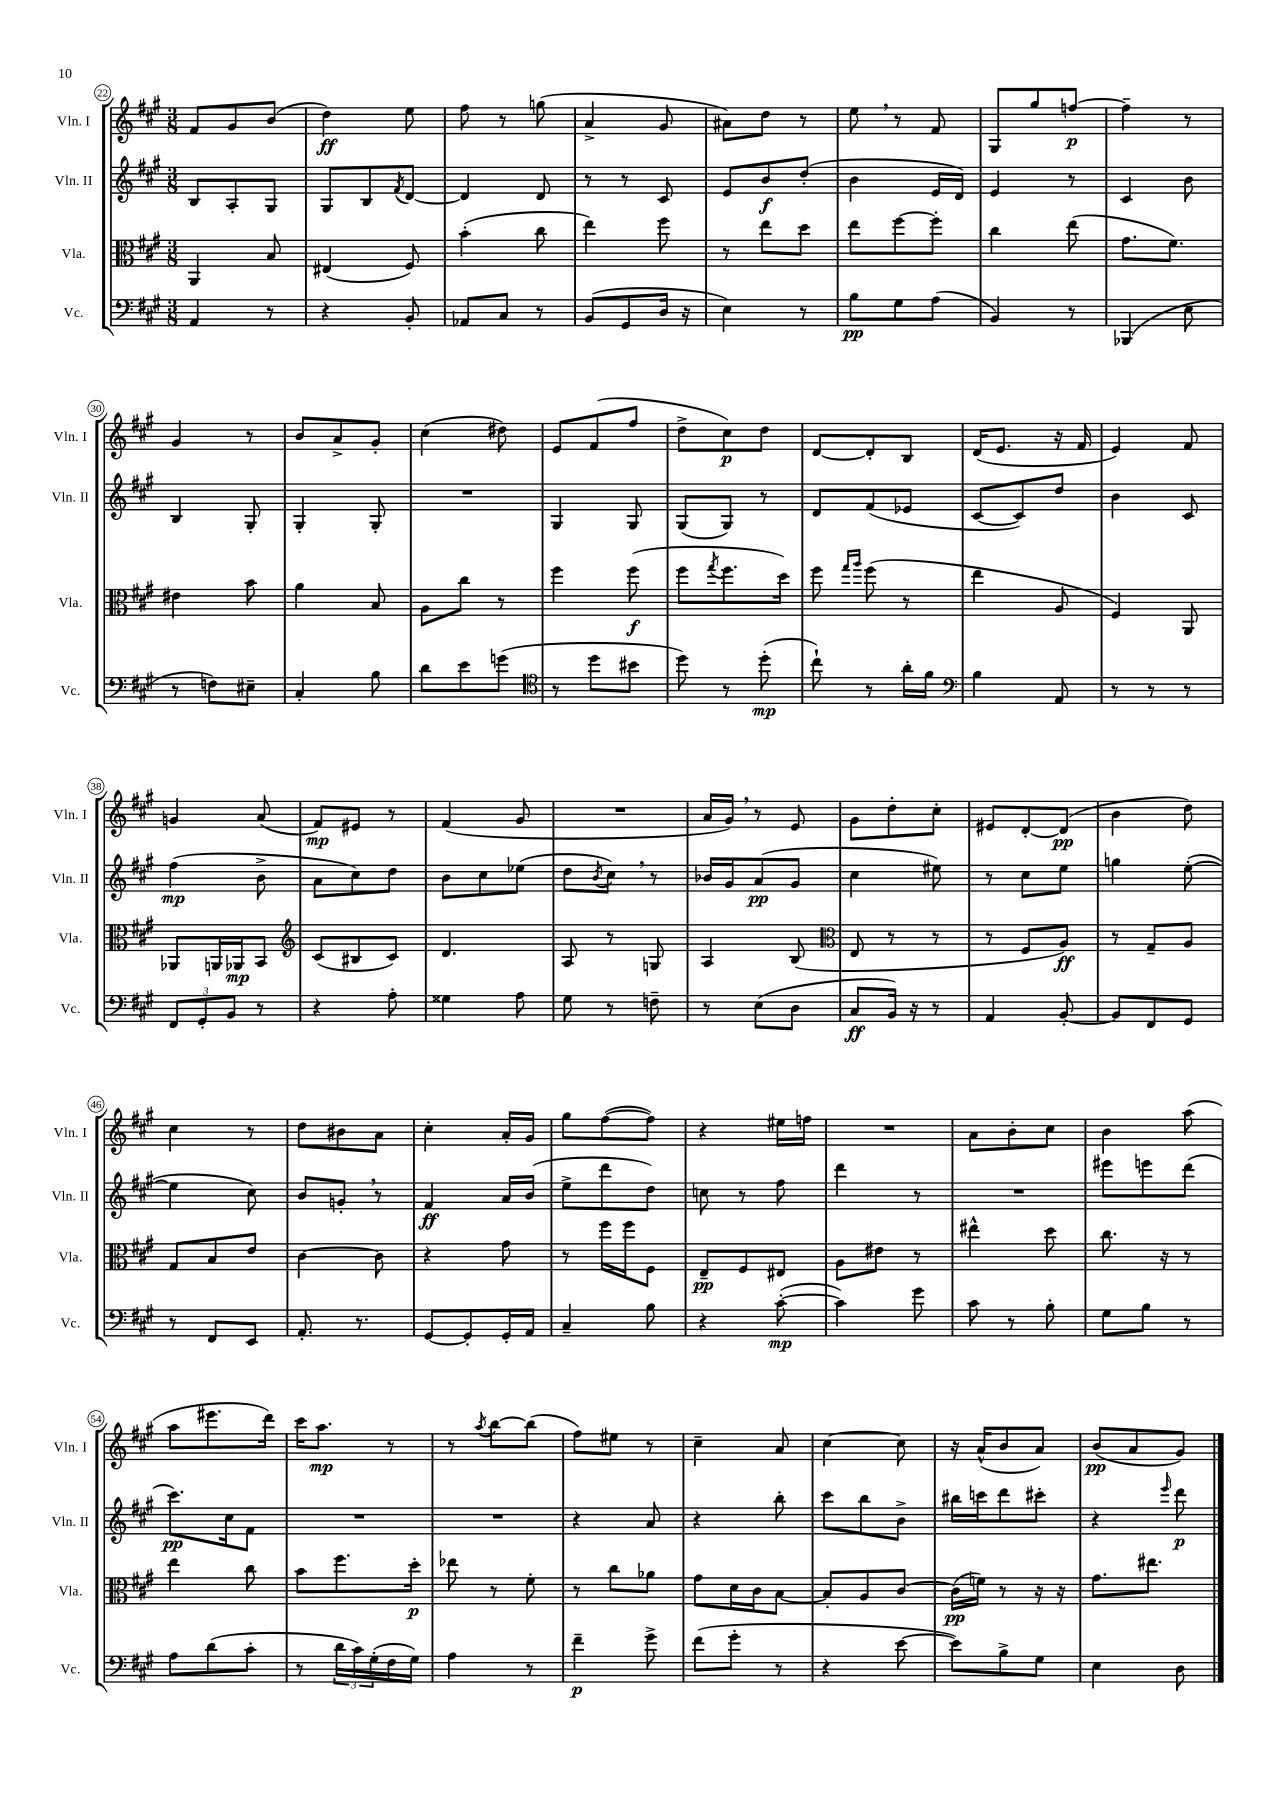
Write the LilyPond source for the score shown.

<<
\new StaffGroup <<
\new Staff = "s0" \with { instrumentName = "Vln. I" shortInstrumentName = "Vln. I" } {
    \clef treble \key a \major \numericTimeSignature \time 3/8
    fis'8 gis'8 b'8( |
    d''4\ff) e''8 |
    fis''8 r8 g''8( |
    a'4-> gis'8 |
    ais'8) d''8 r8 |
    e''8 \breathe r8 fis'8 |
    gis8 gis''8 f''8~\p |
    f''4-- r8 |
    gis'4 r8 |
    b'8 a'8-> gis'8-. |
    cis''4( dis''8) |
    e'8 fis'8( fis''8 |
    d''8-> cis''8\p) d''8 |
    d'8~ d'8-. b8 |
    d'16( e'8. r16 fis'16 |
    e'4) fis'8 |
    g'4 a'8( |
    fis'8\mp) eis'8 r8 |
    fis'4( gis'8 |
    R4. |
    a'16 gis'16) \breathe r8 e'8 |
    gis'8 d''8-. cis''8-. |
    eis'8 d'8~-. d'8\pp( |
    b'4 d''8) |
    cis''4 r8 |
    d''8 bis'8 a'8 |
    cis''4-. a'16-. gis'16 |
    gis''8 fis''8~( fis''8) |
    r4 eis''16 f''16 |
    R4. |
    a'8 b'8-. cis''8 |
    b'4 a''8( |
    a''8 eis'''8. d'''16) |
    cis'''16 a''8.\mp r8 |
    r8 \acciaccatura { a''8 } b''8~ b''8( |
    fis''8) eis''8 r8 |
    cis''4-- a'8 |
    cis''4~ cis''8 |
    r16 a'16-^( b'8 a'8) |
    b'8\pp( a'8 gis'8) \bar "|." |
}
\new Staff = "s1" \with { instrumentName = "Vln. II" shortInstrumentName = "Vln. II" } {
    \clef treble \key a \major \numericTimeSignature \time 3/8
    b8 a8-. gis8 |
    gis8 b8 \acciaccatura { fis'8 } d'8~ |
    d'4 d'8 |
    r8 r8 cis'8 |
    e'8 b'8\f d''8-.( |
    b'4 e'16 d'16) |
    e'4 r8 |
    cis'4 b'8 |
    b4 gis8-. |
    gis4-. gis8-. |
    R4. |
    gis4 gis8 |
    gis8( gis8) r8 |
    d'8 fis'8( ees'8 |
    cis'8~ cis'8) d''8 |
    b'4 cis'8 |
    fis''4\mp( b'8-> |
    a'8 cis''8) d''8 |
    b'8 cis''8 ees''8( |
    d''8 \acciaccatura { b'8 } cis''8) \breathe r8 |
    bes'16 gis'16 a'8\pp( gis'8 |
    cis''4 eis''8) |
    r8 cis''8 e''8 |
    g''4 e''8~-.( |
    e''4 cis''8) |
    b'8 g'8-. \breathe r8 |
    fis'4\ff a'16 b'16( |
    e''8-> d'''8 d''8) |
    c''8 r8 fis''8 |
    d'''4 r8 |
    R4. |
    eis'''8 e'''8 d'''8( |
    cis'''8.\pp) cis''16 fis'8 |
    R4. |
    R4. |
    r4 a'8 |
    r4 b''8-. |
    cis'''8 b''8 b'8-> |
    bis''16 c'''16 d'''8 cis'''8-. |
    r4 \grace { e'''16 } d'''8\p \bar "|." |
}
\new Staff = "s2" \with { instrumentName = "Vla." shortInstrumentName = "Vla." } {
    \clef alto \key a \major \numericTimeSignature \time 3/8
    a,4 b8 |
    eis4( fis8) |
    b'4-.( cis''8 |
    e''4) fis''8 |
    r8 e''8 d''8 |
    e''8 fis''8~ fis''8-. |
    cis''4 e''8( |
    gis'8. fis'8.) |
    eis'4 b'8 |
    a'4 b8 |
    a8 cis''8 r8 |
    fis''4 fis''8\f( |
    fis''8 \acciaccatura { gis''8 } fis''8. d''16) |
    fis''8 \grace { gis''16 a''16 } fis''8( r8 |
    e''4 a8 |
    fis4) a,8 |
    aes,8 a,16 aes,16\mp b,8 |
    \clef treble cis'8( bis8 cis'8) |
    d'4. |
    a8 r8 g8 |
    a4 b8( |
    \clef alto e8 r8 r8 |
    r8 fis8 a8\ff) |
    r8 gis8-- a8 |
    gis8 b8 e'8 |
    cis'4~ cis'8 |
    r4 gis'8 |
    r8 fis''16 fis''16 fis8 |
    e8--\pp fis8 eis8 |
    a8 eis'8 r8 |
    eis''4-^ d''8 |
    cis''8. r16 r8 |
    e''4 cis''8 |
    b'8 fis''8. d''16-.\p |
    ees''8 r8 fis'8-. |
    r8 cis''8 aes'8 |
    gis'8 d'16 cis'16 b8~ |
    b8-. a8 cis'8~ |
    cis'16\pp( f'16) r8 r16 r16 |
    gis'8. eis''8. \bar "|." |
}
\new Staff = "s3" \with { instrumentName = "Vc." shortInstrumentName = "Vc." } {
    \clef bass \key a \major \numericTimeSignature \time 3/8
    a,4 r8 |
    r4 b,8-. |
    aes,8 cis8 r8 |
    b,8( gis,8 d16 r16 |
    e4) r8 |
    b8\pp gis8 a8( |
    b,4) r8 |
    bes,,4( e8 |
    r8 f8) eis8-- |
    cis4-. b8 |
    d'8 e'8 g'8( |
    \clef tenor r8 d''8 bis'8 |
    d''8) r8 d''8-.\mp( |
    cis''8-!) r8 a'16-. fis'16 |
    \clef bass b4 a,8 |
    r8 r8 r8 |
    \tuplet 3/2 { fis,8 gis,8-. b,8 } r8 |
    r4 a8-. |
    gisis4 a8 |
    gis8 r8 f8-- |
    r8 e8( d8 |
    cis8\ff b,16) r16 r8 |
    a,4 b,8~-. |
    b,8 fis,8 gis,8 |
    r8 fis,8 e,8 |
    a,8.-. r8. |
    gis,8~ gis,8-. gis,16-. a,16 |
    cis4-- b8 |
    r4 cis'8~-.\mp( |
    cis'4) gis'8 |
    cis'8 r8 b8-. |
    gis8 b8 r8 |
    a8 d'8( cis'8-. |
    r8 \tuplet 3/2 { d'16 cis'16) gis16-.( } fis16 gis16) |
    a4 r8 |
    fis'4--\p gis'8-> |
    fis'8( gis'8-. r8 |
    r4 e'8~ |
    e'8) b8-> gis8 |
    e4 d8 \bar "|." |
}
>>
>>
\layout { \context { \Score currentBarNumber = #22 \override BarNumber.stencil = #(make-stencil-circler 0.1 0.3 ly:text-interface::print) } }
